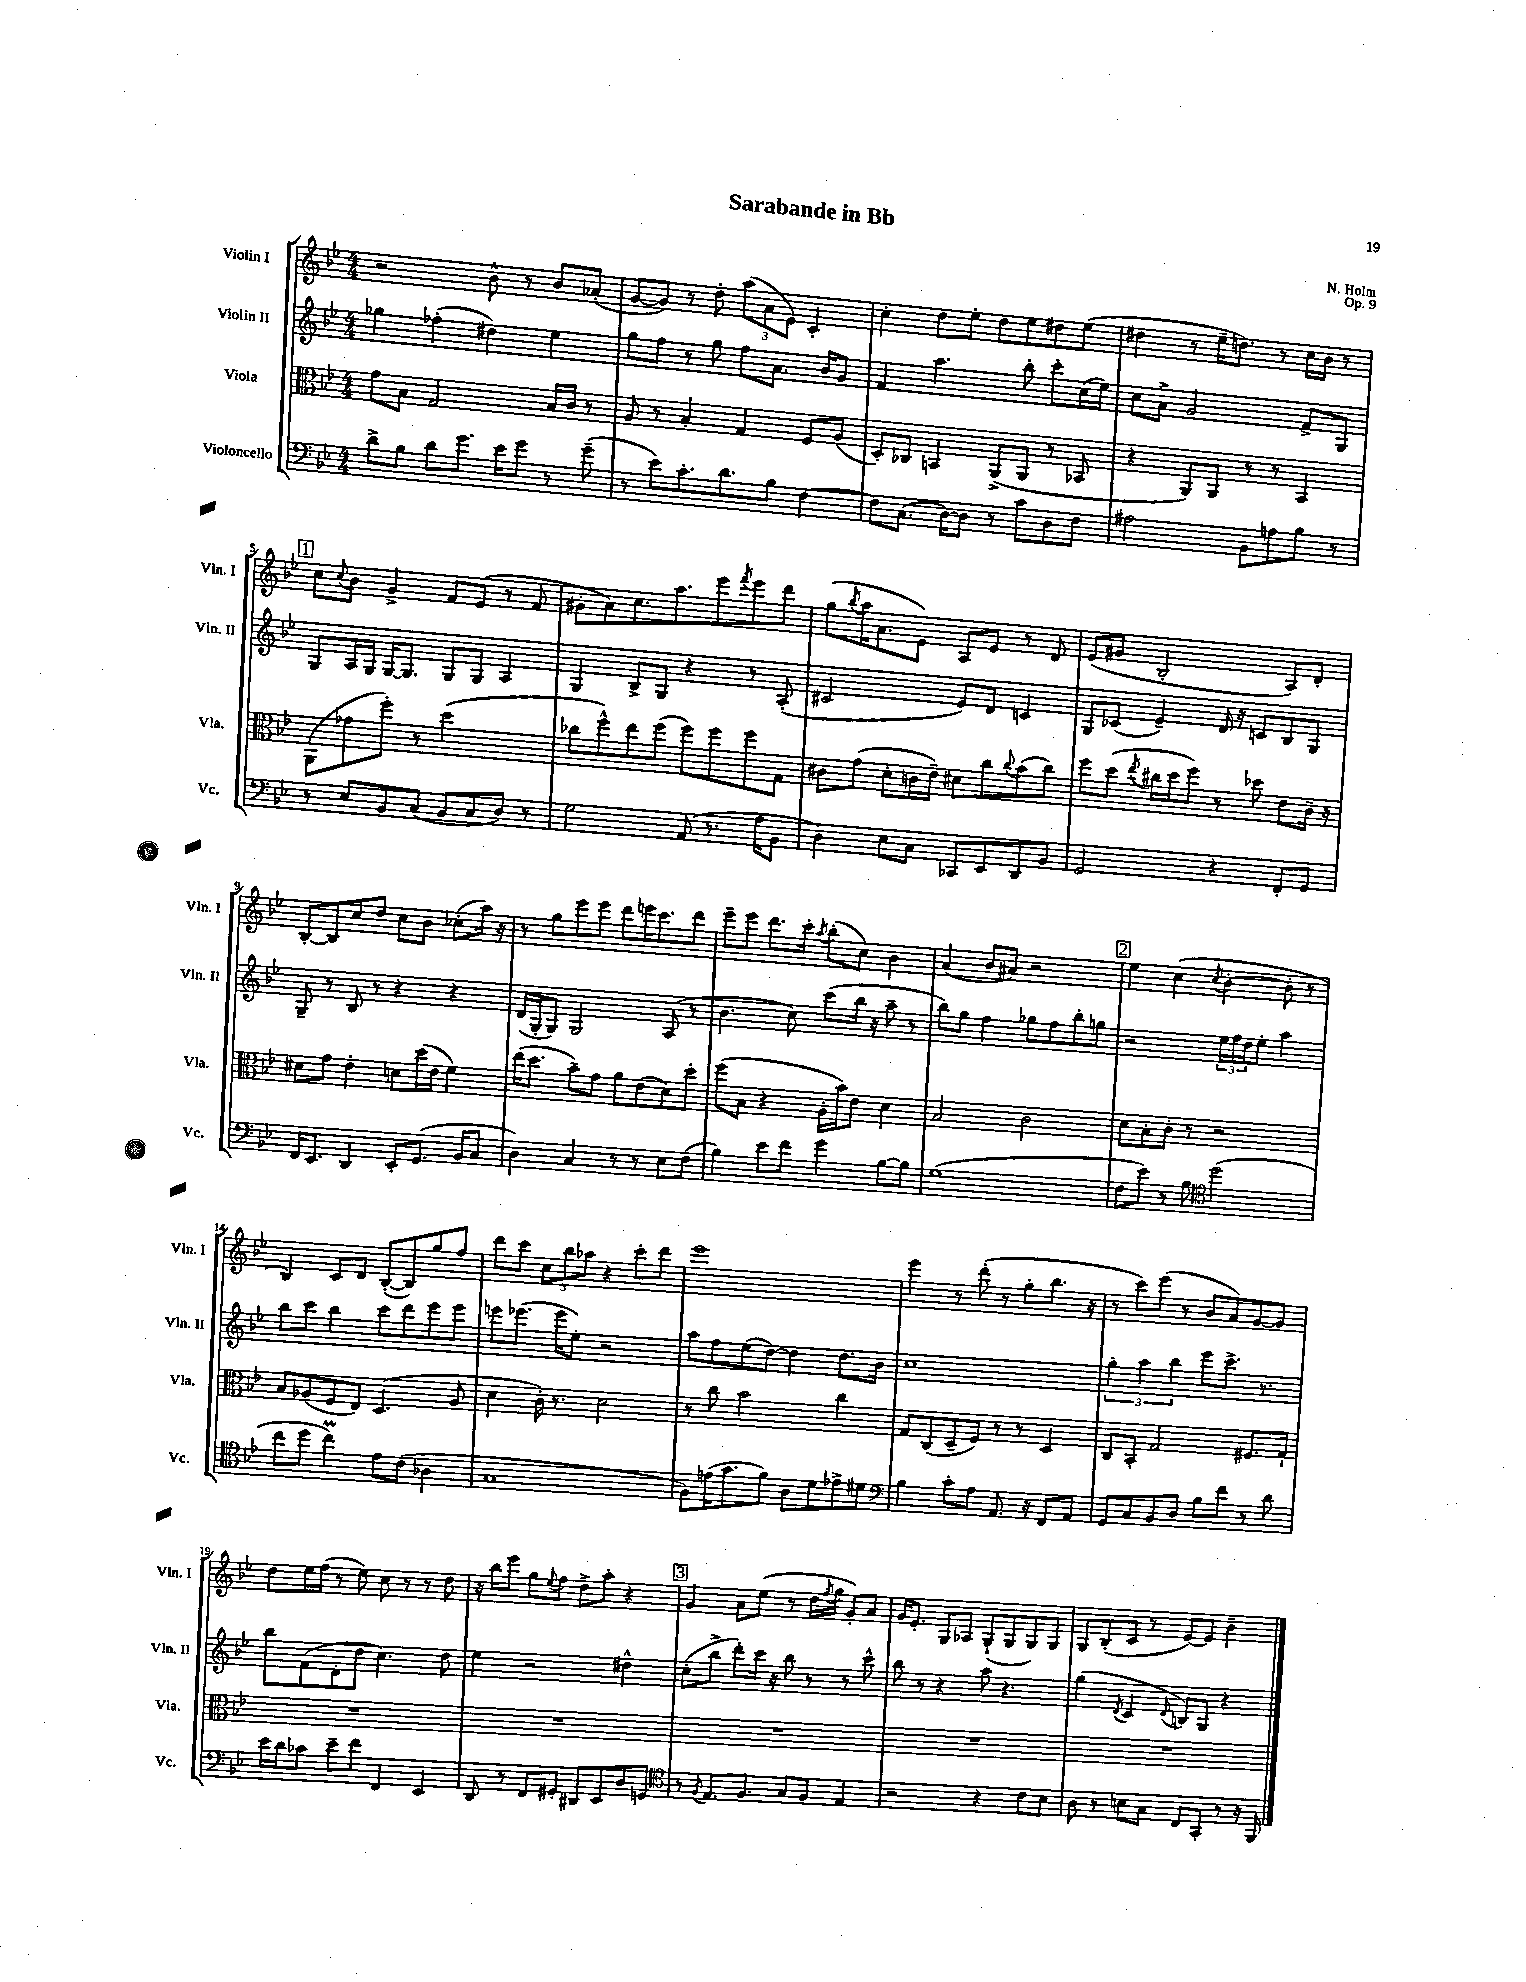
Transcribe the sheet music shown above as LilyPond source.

\header { title = "Sarabande in Bb" composer = "N. Holm" opus = "Op. 9" }
<<
\new StaffGroup <<
\new Staff = "s0" \with { instrumentName = "Violin I" shortInstrumentName = "Vln. I" } {
    \clef treble \key bes \major \numericTimeSignature \time 4/4
    r2 bes'8-^ r8 bes'8 aes'8-.( |
    g'8~ g'8) r8 d''8-. \tuplet 3/2 { a''8( a'8 ees'8) } c'4-. |
    c''4-. d''8 ees''8-. d''8 ees''8 dis''8 ees''8( |
    dis''4 r8 ees''16-- d''8.) r8 c''16 bes'16 r8 |
    \mark \markup { \box "1" } c''8 \appoggiatura { c''8 } bes'8 g'4-> f'8 ees'8( r8 f'8 |
    gis'8-. a'8) c''8. a''8. ees'''8 \acciaccatura { f'''8 } ees'''8 d'''8 |
    g''8( \acciaccatura { bes''8 } a''16 a'8. ees'8) a8 ees'8 r8 d'8 |
    ees'8( gis'8 bes2-. a8) d'8-. |
    bes8~-. bes8 c''8 d''8 c''8 bes'8 ces''8-.( a''16) r16 |
    r8 g''8 ees'''8 ees'''8 d'''8 e'''16 c'''8. d'''8 |
    ees'''8-- ees'''8 d'''8. c'''16-. \acciaccatura { a''8 } bes''8-.( c''8) bes'4 |
    a'4( bes'8 ais'8) r2 |
    \mark \markup { \box "2" } ees''4 c''4( \acciaccatura { c''8 } bes'4~-. bes'8-. r8 |
    bes4) c'8 d'8 bes8~-.( bes8) g''8 f''8 |
    d'''8 c'''8 \tuplet 3/2 { c''8 bes''8 aes''8 } r4 c'''8-. d'''8 |
    ees'''1 |
    ees'''4 r8 d'''8-.( r8 g''8-. bes''8. r16 |
    r8 c'''8) ees'''8( r8 bes'8 a'8) g'8~ g'8 |
    d''8 ees''16 f''16( r8 ees''8) c''8 r8 r8 d''8 |
    r16 bes''16 ees'''8 g''8 \appoggiatura { ees''8 } f''8 d''8-> a''8-. r4 |
    \mark \markup { \box "3" } g'4 a'8 ees''8( r8 d''16 \acciaccatura { f''8 } g''16 g'8-.) a'8 |
    g'16 ees'8.-. g8 aes8 g8-!( g8 g8) g8 |
    g8 bes8-.( c'8 r8 ees'8~) ees'8 bes'4-- \bar "|." |
}
\new Staff = "s1" \with { instrumentName = "Violin II" shortInstrumentName = "Vln. II" } {
    \clef treble \key bes \major \numericTimeSignature \time 4/4
    ges''4 fes''4-.( dis''4) ees''4 |
    g''8 f''8 r8 g''8 f''8 a'8. bes'16 g'8 |
    f'4 a''4. bes''8-. c'''8-. c''16( ees''16) |
    c''8 a'8-> g'2 f'8-> g8 |
    \mark \markup { \box "1" } g8 a16 g16 g16~ g8. g8 g8 a4 |
    g4 bes8-> g8 r4 r8 a8-.( |
    cis'2 ees'8) d'8 c'4 |
    g8 ces'8( ees'4--) d'16 r16 c'8 bes8 g8 |
    g8-- r8 bes8 r8 r4 r4 |
    d'16( g16-. g8) g2 a8( r8 |
    bes'4. c''8) c'''8( bes''16 r16 a''8-- r8 |
    bes''8) g''8 f''4 ges''8 f''8 bes''8-. g''8 |
    \mark \markup { \box "2" } r2 \tuplet 3/2 { ees''16 f''16 d''16 } ees''8-. a''4 |
    bes''8 c'''8 bes''4 c'''8 d'''8 ees'''8 ees'''8 |
    e'''8 ees'''8.( ees'''16 ees''8-.) r2 |
    a''8 f''8 ees''8( d''8~) d''4 d''8. bes'16 |
    c''1 |
    \tuplet 3/2 { g''4-. a''4 bes''4 } ees'''8 c'''8.-> r8. |
    bes''8 f'8( d'8-. d''8 c''4.) d''8 |
    ees''4 r2 dis''4-^ |
    \mark \markup { \box "3" } c''8-.( bes''8-> d'''8-.) c'''16 r16 bes''8 r8 r8 c'''8-^ |
    bes''8 r8 r4 a''8 r4. |
    g''4( \acciaccatura { d'8 } c'4 \appoggiatura { d'8 } b8) g8 r4 \bar "|." |
}
\new Staff = "s2" \with { instrumentName = "Viola" shortInstrumentName = "Vla." } {
    \clef alto \key bes \major \numericTimeSignature \time 4/4
    g'8 bes8 g2 bes16 c'16 r8 |
    a8 r8 bes4-. g4 f8 a8( |
    d8-.) ces8 b,4 a,8->( a,8 r8 bes,8 |
    r4 a,8) a,8 r8 r8 bes,4 |
    \mark \markup { \box "1" } a,8( ges'8 f''8-.) r8 d''2( |
    ces''8 f''8-^) ees''8 f''8( f''8) f''8 f''8 g8 |
    cis'8 g'8( d'8-. c'16 ees'16--) dis'8 c''8 \appoggiatura { c''8 } bes'8( c''8) |
    f''8 d''8( \acciaccatura { ees''8 } cis''16 d''16 f''8) r8 des''8 ees'8 c'16-- r16 |
    dis'8 g'8 ees'4-. d'8 d''16( ees'16 f'4) |
    ees''16( d''8. bes'8--) g'8 a'8 ees'8( d'8) d''8-. |
    f''8( bes8 r4 a16-. bes'16) ees'8 d'4 |
    bes2 c'2 |
    \mark \markup { \box "2" } d'8 bes8-. c'8-. r8 r2 |
    bes8 aes8( f8 ees8) d4.( aes8 |
    d'4 c'16-.) r8. d'2 |
    r8 c''8 bes'2 c''4 |
    g8 c8( d8-- f8) r8 r8 d4 |
    c8 bes,8-. g2 fis8. g16-! |
    R1 |
    R1 |
    \mark \markup { \box "3" } R1 |
    R1 |
    R1 \bar "|." |
}
\new Staff = "s3" \with { instrumentName = "Violoncello" shortInstrumentName = "Vc." } {
    \clef bass \key bes \major \numericTimeSignature \time 4/4
    d'8-> bes8 d'8 g'8. ees'16 g'8 r8 g'8--( |
    r8 ees'8) c'8.-. d'8. bes8 f4~ |
    f8 c8.( d16~) d8 r8 c'8 d8 f8 |
    ais2 bes,8 a8 bes8 r8 |
    \mark \markup { \box "1" } r8 ees8 bes,8 c8( bes,8 c8 d8) r8 |
    g2 a,8( r8. a16 bes,8 |
    d4) ees8 c8 ces,8 ees,8 d,8 bes,8 |
    g,2 r4 f,8-. g,8 |
    f,16 ees,8. d,4 ees,8-. g,8.( bes,16 c8 |
    d4) c4 r8 r8 ees8 f8( |
    bes4) ees'8 f'8 g'4 bes8~ bes8 |
    g1( |
    \mark \markup { \box "2" } f8 ees'8) r8 bes8 \clef tenor d''2( |
    c''8 d''8 c''4\prall) ees'8 c'8( aes4 |
    g1 |
    f8) e'16( g'8. f'8) a8 d'8 ees'8-> dis'8 |
    \clef bass bes4 c'8-. a8 a,8. r16 f,8 a,8 |
    g,8 c8 bes,8 d8 bes8 f'8 r8 d'8 |
    ees'16 d'16 ces'8 ees'8-- f'8 f,4 ees,4 |
    d,8 r8 f,8 gis,8-. dis,8 ees,8 d8 g,8 |
    \mark \markup { \box "3" } \clef tenor r8 \acciaccatura { f8 } ees8. f8. g8 f8 ees4 |
    r2 r4 c'8 bes8 |
    a8 r8 b8 g8 c8 g,8-. r8 r16 f,16 \bar "|." |
}
>>
>>
